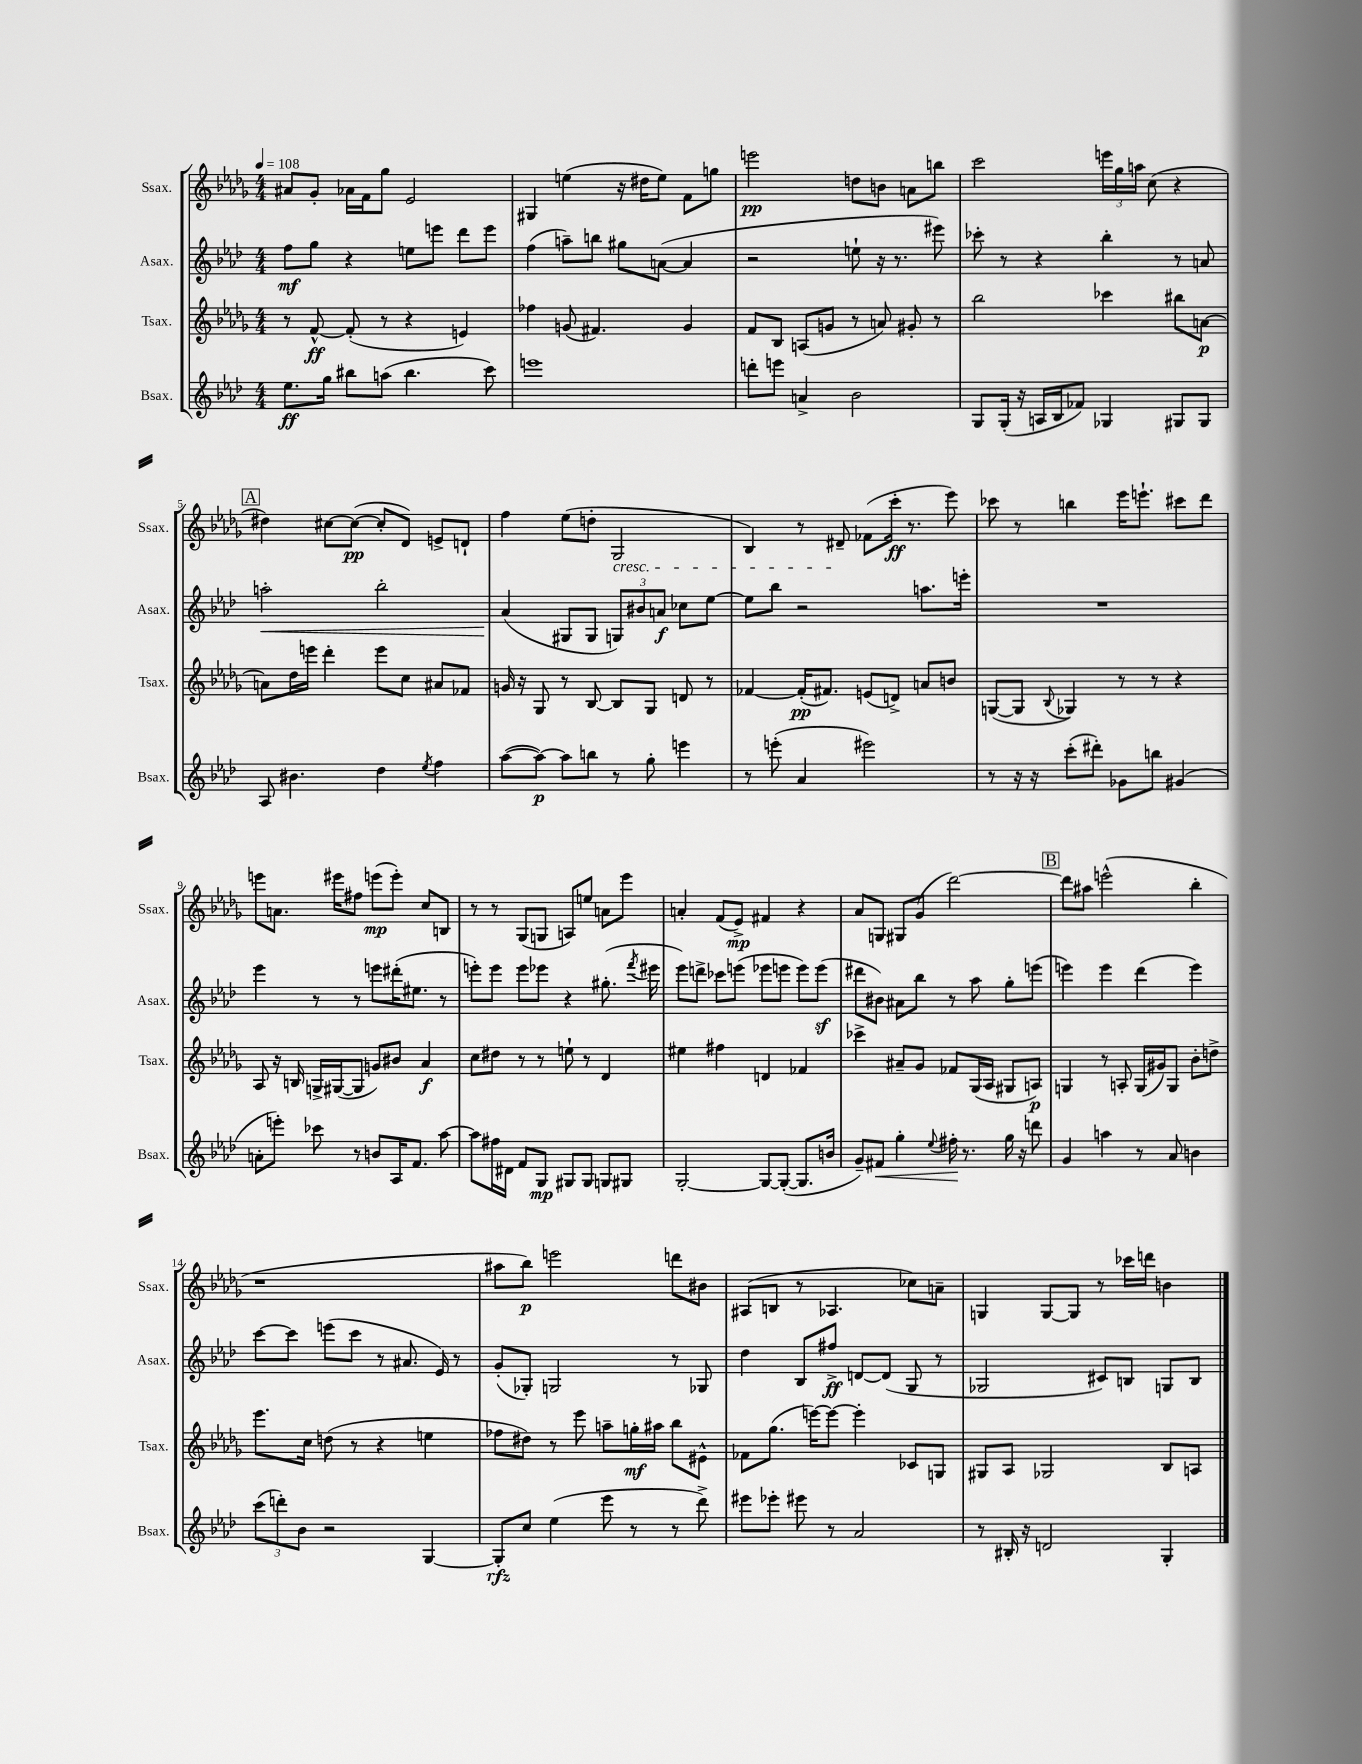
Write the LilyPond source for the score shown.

<<
\new StaffGroup <<
\new Staff = "s0" \with { instrumentName = "Ssax." shortInstrumentName = "Ssax." } {
    \clef treble \key des \major \numericTimeSignature \time 4/4 \tempo 4 = 108
    \autoBeamOff ais'8[ ges'8]-. aes'16[ f'16 ges''8] ees'2 |
    gis4 e''4( r16 dis''16[ e''8]) f'8[ g''8] |
    e'''2\pp d''8[ b'8] a'8[ b''8] |
    c'''2 \tuplet 3/2 { e'''16[ ges''16 a''16] } c''8( r4 |
    \mark \markup { \box "A" } dis''4) cis''8[~ cis''8]~\pp( cis''8[-. des'8]) e'8[-> d'8]-! |
    f''4 ees''8[( d''8]-. ges2\cresc |
    bes4) r8 dis'8--\! fes'8[( c'''16]-.\ff r8. ees'''8) |
    ces'''8 r8 b''4 ees'''16[ e'''8.]-! cis'''8[ des'''8] |
    e'''8[ a'8.] eis'''16[ fis''8] e'''8[\mp( e'''8]-.) c''8[ b8] |
    r8 r8 ges8[( g8] a8[) e''8] a'8[ ees'''8] |
    a'4-. f'8[( ees'8]->\mp) fis'4 r4 |
    aes'8[ g8] gis8[ ges'8]( des'''2~) |
    \mark \markup { \box "B" } des'''8[ ais''8] e'''2-^( bes''4-. |
    r1 |
    ais''8[ bes''8]\p) e'''2 d'''8[ bis'8] |
    ais8[( b8] r8 aes4. ces''8[) a'8]-- |
    g4 g8[~ g8] r8 ces'''16[ d'''16] b'4 \bar "|." |
}
\new Staff = "s1" \with { instrumentName = "Asax." shortInstrumentName = "Asax." } {
    \clef treble \key aes \major \numericTimeSignature \time 4/4
    \autoBeamOff f''8[\mf g''8] r4 e''8[ e'''8] des'''8[ e'''8] |
    f''4( a''8[--) b''8] gis''8[ a'8]~( a'4 |
    r2 e''8-! r16 r8. eis'''8) |
    ces'''8-. r8 r4 bes''4-. r8 a'8 |
    \mark \markup { \box "A" } a''2-.\< bes''2-. |
    aes'4\!( gis8[ gis8] \tuplet 3/2 { g8[) bis'8 a'8]\f } ces''8[ ees''8]~ |
    ees''8[ bes''8] r2 a''8.[ e'''16]-. |
    R1 |
    ees'''4 r8 r8 e'''8[ dis'''16-.( eis''8.] r8 |
    e'''8[-.) e'''8] e'''8[ ees'''8] r4 gis''8.-.( \acciaccatura { f'''8 } eis'''16 |
    ees'''8[) d'''8]-> ces'''8[ e'''8]( ees'''8[ e'''8] e'''8[) e'''8]\sf( |
    dis'''8[ bis'8]) ais'8[ bes''8] r8 aes''8 g''8[-. e'''8]( |
    \mark \markup { \box "B" } e'''4) e'''4 des'''4( e'''4) |
    c'''8[~ c'''8] e'''8[( c'''8] r8 ais'8. ees'16) r8 |
    g'8[-.( ges8]-.) g2 r8 ges8 |
    des''4 bes8[ fis''8]->\ff d'8[~ d'8]( g8 r8 |
    ges2 cis'8[) b8] g8[ b8] \bar "|." |
}
\new Staff = "s2" \with { instrumentName = "Tsax." shortInstrumentName = "Tsax." } {
    \clef treble \key des \major \numericTimeSignature \time 4/4
    \autoBeamOff r8 f'8~-^\ff f'8-.( r8 r4 e'4) |
    fes''4 g'8( fis'4.) g'4 |
    f'8[ bes8] a8[( g'8] r8 a'8) gis'8-. r8 |
    bes''2 ces'''4 bis''8[ a'8]~\p |
    \mark \markup { \box "A" } a'8[ des''16 e'''16] des'''4-. e'''8[ c''8] ais'8[ fes'8] |
    g'16 r16 ges8 r8 bes8~ bes8[ ges8] d'8 r8 |
    fes'4~ fes'16[-.\pp( fis'8.]) e'8[( d'8]->) a'8[ b'8] |
    g8[~( g8] \appoggiatura { bes8 } ges4) r8 r8 r4 |
    aes8 r16 b16 g16[-> gis16~( gis8] g'8[) bis'8] aes'4\f |
    c''8[ dis''8] r8 r8 e''8-! r8 des'4 |
    eis''4 fis''4 d'4 fes'4 |
    ces'''4-> ais'8[-- ges'8] fes'8[ ges16( aes16] gis8[ a8]\p) |
    \mark \markup { \box "B" } g4 r8 a8-. g16[( gis'16) g8] bes'8[-. d''8]-> |
    ees'''8.[ c''16] d''8( r8 r4 e''4 |
    fes''8[ dis''8]) r8 ees'''8 a''8[-- g''16-.\mf ais''16] bes''8[ eis'8]-^ |
    fes'8[ ges''8.]( e'''16[~) e'''8]~ e'''4-. ces'8[ g8] |
    gis8[ aes8] ges2 bes8[ a8] \bar "|." |
}
\new Staff = "s3" \with { instrumentName = "Bsax." shortInstrumentName = "Bsax." } {
    \clef treble \key aes \major \numericTimeSignature \time 4/4
    \autoBeamOff ees''8.[\ff g''16] bis''8[ a''8]( bis''4. c'''8) |
    e'''1 |
    d'''8[-. e'''8] a'4-> bes'2 |
    g8[ g16]-.( r16 a16[ bes16 fes'8]) ges4 gis8[ gis8] |
    \mark \markup { \box "A" } aes8 bis'4. des''4 \acciaccatura { ees''8 } f''4 |
    aes''8[~( aes''8]~\p) aes''8[ b''8] r8 g''8-. e'''4 |
    r8 e'''8-.( aes'4 eis'''2) |
    r8 r16 r16 c'''8[-.( dis'''8]-.) ges'8[ b''8] gis'4( |
    a'8[-. e'''8]-.) ces'''8 r8 b'8[ aes16 f'8.] aes''8~ |
    aes''8[ fis''16 dis'16] f'8[ g8]\mp gis8[ gis8] g8[ gis8] |
    g2~-. g8[~ g8]~-.( g8.[ b'16] |
    g'8[--) fis'8]\< g''4-. \appoggiatura { ees''8 } fis''16-.\! r8. g''16 r16 d'''8 |
    \mark \markup { \box "B" } g'4 a''4 r8 aes'8 b'4 |
    \tuplet 3/2 { c'''8[( d'''8-.) bes'8] } r2 g4~ |
    g8[-.\rfz c''8] ees''4( ees'''8 r8 r8 des'''8->) |
    eis'''8[ ees'''8]-. eis'''8 r8 aes'2 |
    r8 bis16-. r16 d'2 g4-. \bar "|." |
}
>>
>>
